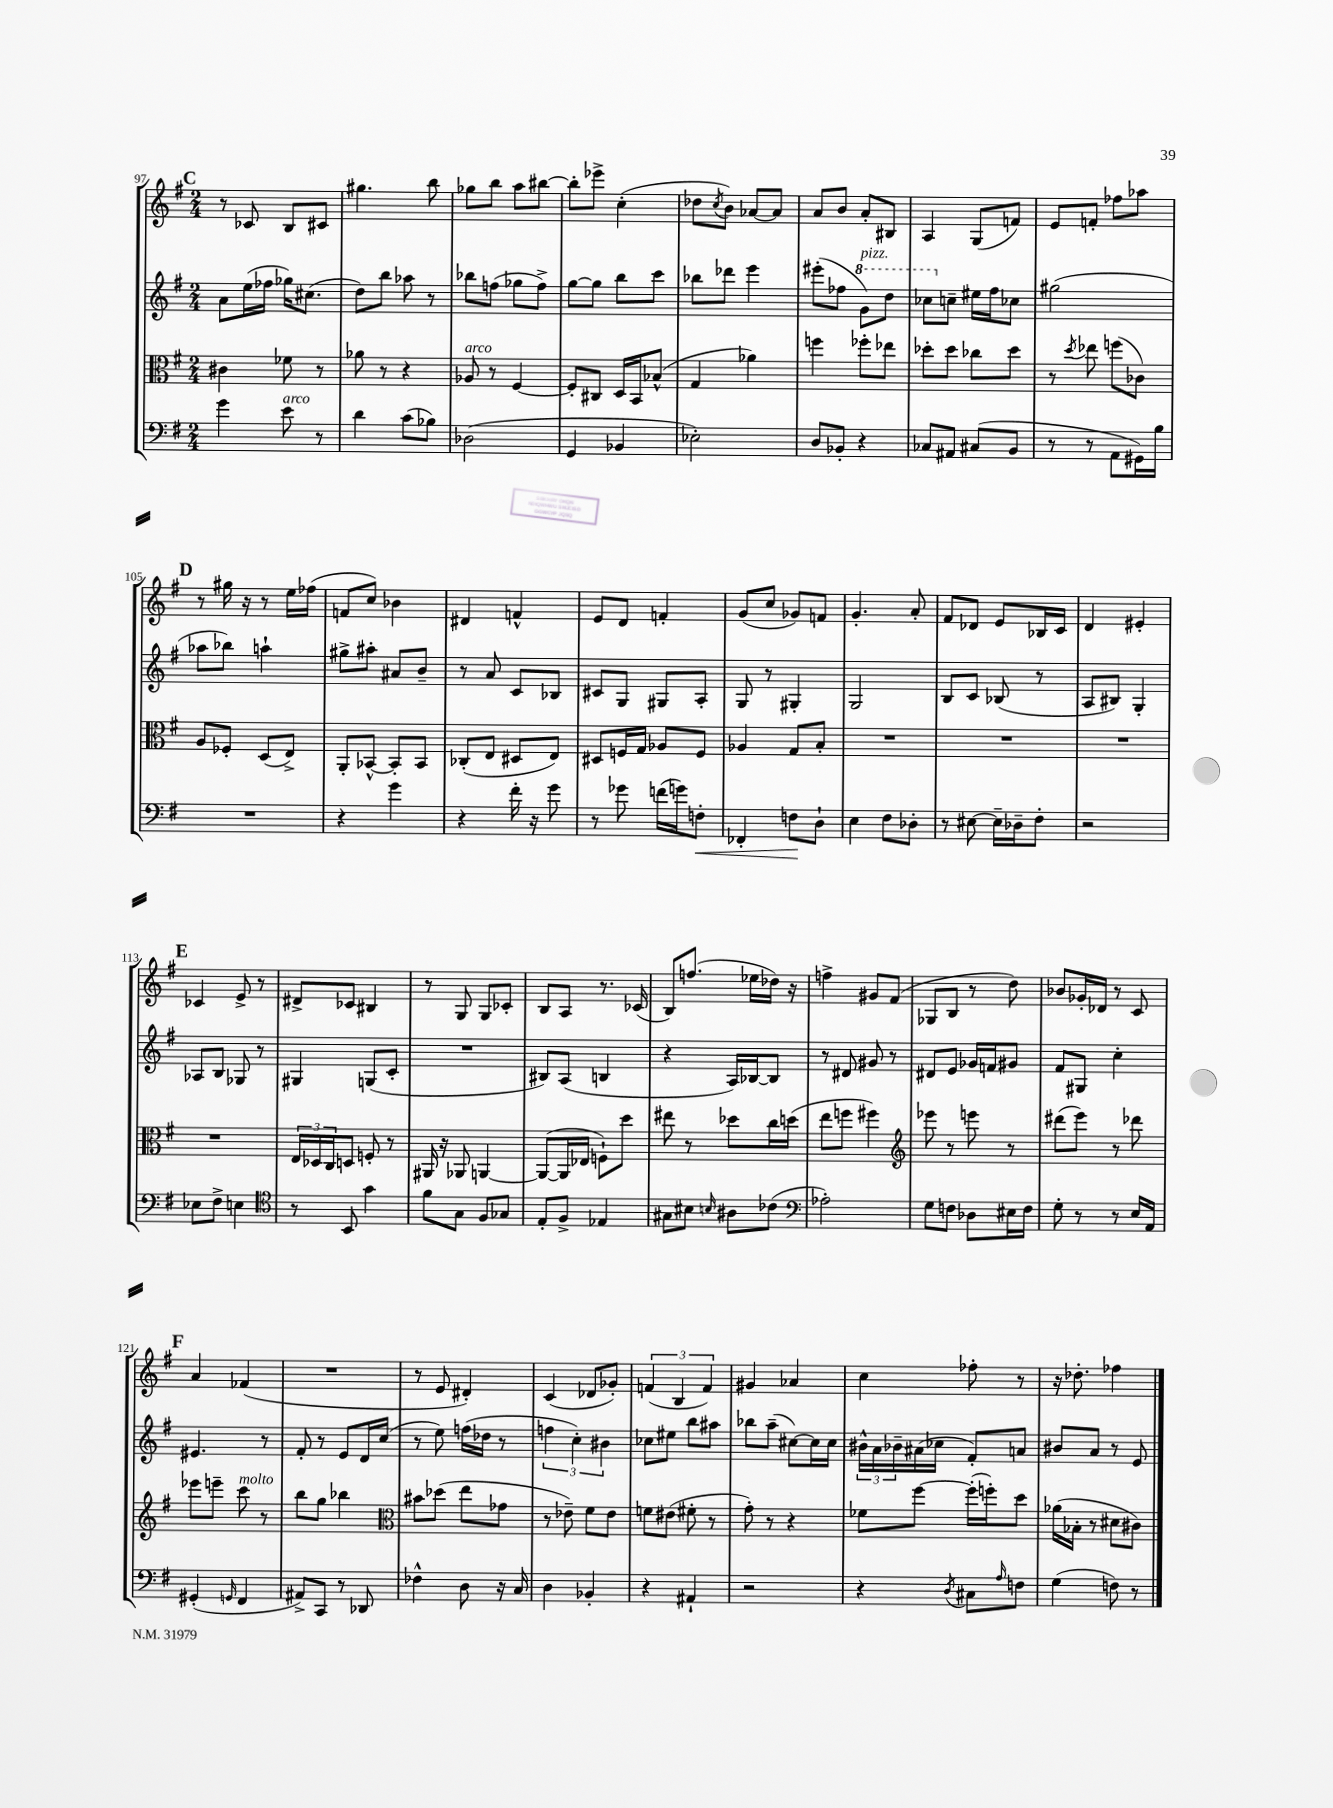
<<
\new StaffGroup <<
\new Staff = "s0" {
    \clef treble \key g \major \numericTimeSignature \time 2/4
    \mark \markup { \bold "C" } r8 ces'8 b8 cis'8 |
    gis''4. b''8 |
    ges''8 b''8 a''8 bis''8~ |
    bis''8-. ees'''8-> c''4-.( |
    des''8 \acciaccatura { c''8 } b'8) aes'8~ aes'8 |
    a'8 b'8 a'8-. bis8 |
    a4 g8( f'8) |
    e'8 f'8-. fes''8 aes''8 |
    \mark \markup { \bold "D" } r8 gis''16 r16 r8 e''16 fes''16( |
    f'8 c''8) bes'4 |
    dis'4 f'4-^ |
    e'8 d'8 f'4-. |
    g'8( c''8 ges'8) f'8 |
    g'4.-. a'8-. |
    fis'8 des'8 e'8 bes16 c'16 |
    d'4 eis'4-. |
    \mark \markup { \bold "E" } ces'4 e'8-> r8 |
    dis'8-> ces'8 bis4 |
    r8 g8 g8 ces'8-. |
    b8 a8 r8. ces'16( |
    b8) f''8.( ees''16 des''16) r16 |
    f''4-> gis'8 fis'8( |
    ges8 b8 r8 d''8) |
    bes'8 ges'16-. des'16 r8 c'8 |
    \mark \markup { \bold "F" } a'4 fes'4( |
    R2 |
    r8 e'8 dis'4-.) |
    c'4( des'8 ges'8-.) |
    \tuplet 3/2 { f'4( b4 f'4) } |
    gis'4 aes'4 |
    c''4 fes''8-. r8 |
    r16 des''8.-. fes''4 \bar "|." |
}
\new Staff = "s1" {
    \clef treble \key g \major \numericTimeSignature \time 2/4
    \mark \markup { \bold "C" } a'8 e''16( fes''16 ges''16) cis''8.( |
    d''8) b''8 aes''8 r8 |
    bes''8 f''8( ges''8 f''8->) |
    g''8~ g''8 b''8 c'''8 |
    bes''8 des'''8 e'''4 |
    eis'''8-.( fes''8 \ottava #1 g''8^\markup { \italic "pizz." }) d'''8 |
    ces'''8 \ottava #0 c''!8-- eis''16 fis''16 ces''8 |
    gis''2( |
    \mark \markup { \bold "D" } aes''8 bes''8) a''4-! |
    gis''8-> ais''8-. ais'8 b'8-- |
    r8 a'8 c'8 bes8 |
    cis'8 g8 gis8 a8-. |
    g8 r8 gis4-. |
    g2 |
    b8 c'8 bes8( r8 |
    a8 bis8) g4-. |
    \mark \markup { \bold "E" } aes8 b8 ges8 r8 |
    gis4 g8( c'8-. |
    R2 |
    bis8) a8( b4 |
    r4 a16) bes16~ bes8 |
    r8 dis'8 gis'8 r8 |
    dis'8 e'8 ges'16 f'16 gis'8 |
    fis'8 gis8 c''4-. |
    \mark \markup { \bold "F" } eis'4. r8 |
    fis'8-. r8 e'8 d'16 c''16( |
    r8 e''8) f''16( des''16 r8 |
    \tuplet 3/2 { f''4 c''4-.) bis'4 } |
    ces''8 eis''8 b''8 ais''8 |
    bes''8 a''8--( cis''8~) cis''16 cis''16 |
    \tuplet 3/2 { bis'16-^ a'16 bes'16-- } ais'16( ces''16 fis'8-.) a'8 |
    bis'8 a'8 r8 e'8 \bar "|." |
}
\new Staff = "s2" {
    \clef alto \key g \major \numericTimeSignature \time 2/4
    \mark \markup { \bold "C" } cis'4 fes'8 r8 |
    aes'8 r8 r4 |
    aes8^\markup { \italic "arco" } r8 fis4~ |
    fis8-. cis8 d16 b,16 bes8-^( |
    g4 aes'4) |
    f''4 fes''8-. ees''8 |
    des''8-. des''8 ces''8 des''8 |
    r8 \acciaccatura { d''8 } ees''8 f''8( ces'8) |
    \mark \markup { \bold "D" } a8 fes8-. d8( e8->) |
    a,8-. bes,8~-^ bes,8-. bes,8 |
    ces8-.( e8 dis8 e8) |
    dis8 f16 g16 aes8 f8 |
    aes4 g8 b8-. |
    R2 |
    R2 |
    R2 |
    \mark \markup { \bold "E" } R2 |
    \tuplet 3/2 { e16 des16 c16 } d8 f8-. r8 |
    ais,16 r16 aes,8 a,4~ |
    a,8~( a,16 ees16 f8-!) d''8 |
    eis''8 r8 des''8 c''16 d''16( |
    e''8 f''8 fis''4) |
    \clef treble ees'''8 r8 e'''8 r8 |
    dis'''8( e'''8) r8 des'''8 |
    \mark \markup { \bold "F" } ees'''8 e'''8-- c'''8^\markup { \italic "molto" } r8 |
    b''8 g''8 bes''4 |
    \clef alto bis'8 des''8( e''8 ges'8 |
    r8 ees'8--) fis'8 ees'8 |
    f'8 eis'8( fis'8-. r8 |
    g'8-.) r8 r4 |
    fes'8 fis''8~ fis''16-.( f''16-.) d''8 |
    aes'16( bes16-. r8 dis'8 cis'8) \bar "|." |
}
\new Staff = "s3" {
    \clef bass \key g \major \numericTimeSignature \time 2/4
    \mark \markup { \bold "C" } g'4 e'8^\markup { \italic "arco" } r8 |
    d'4 c'8( bes8) |
    des2( |
    g,4 bes,4 |
    ees2-.) |
    d8 bes,8-. r4 |
    ces8 ais,8 cis8( b,8 |
    r8 r8 a,8 gis,16) b16 |
    \mark \markup { \bold "D" } R2 |
    r4 g'4 |
    r4 fis'16-. r16 g'8 |
    r8 ges'8 f'16( g'16) f8-.\< |
    fes,4-. f8\! d8-! |
    e4 fis8 des8-. |
    r8 eis8~ eis16-- des16-- fis8-. |
    r2 |
    \mark \markup { \bold "E" } ees8 fis8-> e4 |
    \clef tenor r8 b,8 g'4 |
    fis'8 g8 fis8 ges8 |
    e8-. fis8-> ees4 |
    gis8 bis8 \grace { b16 } ais8 ces'8( |
    \clef bass aes2-.) |
    g8 f8 des8 eis16 f16 |
    g8-. r8 r8 e16 a,16 |
    \mark \markup { \bold "F" } gis,4-.( \grace { g,16 } fis,4 |
    ais,8->) c,8 r8 des,8 |
    fes4-^ d8 r16 c16 |
    d4 bes,4-. |
    r4 ais,4-! |
    r2 |
    r4 \acciaccatura { d8 } cis8 \grace { a16 } f8 |
    g4( f8) r8 \bar "|." |
}
>>
>>
\layout { \context { \Score currentBarNumber = #97 } }
